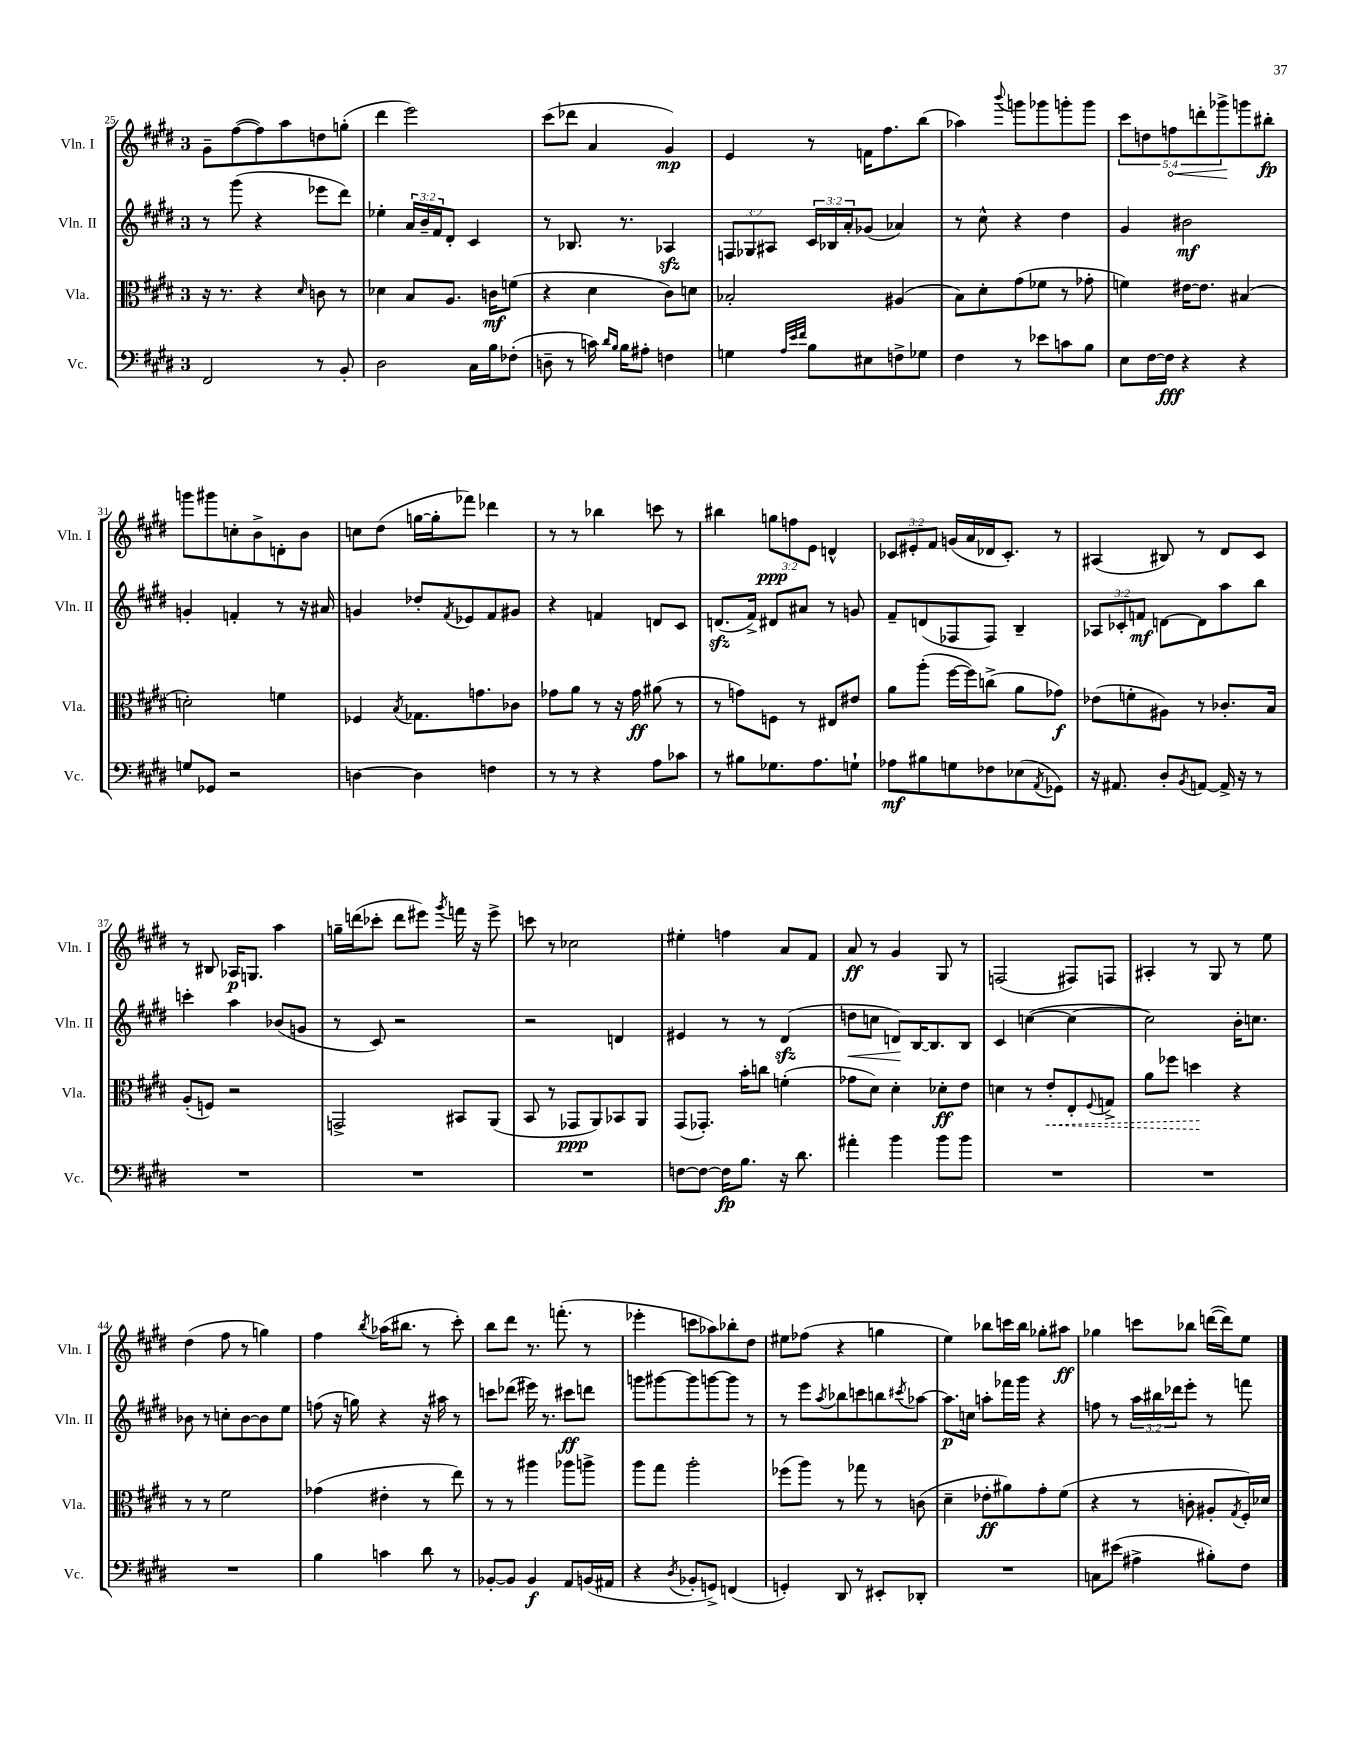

**kern	**kern	**kern	**kern
*staff4	*staff3	*staff2	*staff1
*clefF4	*clefC3	*clefG2	*clefG2
*k[f#c#g#d#]	*k[f#c#g#d#]	*k[f#c#g#d#]	*k[f#c#g#d#]
*M3/4	*M3/4	*M3/4	*M3/4
2FF#	16r	8r	8g#~
.	8.r	.	.
.	.	(8ggg#	([8ff#
.	4r	4r	8ff#])
.	.	.	8aa
.	16qqd#	.	.
8r	8c	8eee-	8dd
8BB'	8r	8ddd#)	(8gg'
=	=	=	=
2D#	4d-	4ee-'	4ddd#
.	8B	24a	2eee)
.	.	24b~	.
.	.	24f#	.
.	8.A	8d#'	.
16C#	.	4c#	.
16B	16c	.	.
(8F-'	(8f	.	.
=	=	=	=
8D~	4r	8r	(8ccc#
8r	.	8.B-	8ddd-
16c)	4d#	.	4a
16qqd#	.	.	.
16qqB	.	.	.
16B	.	8.r	.
8A#'	.	.	.
4F	8c#)	4A-	4g#)
.	8d	.	.
=	=	=	=
4G	2B-'	12F	4e
.	.	12G-	.
.	.	12A#	.
32qqA	.	.	.
32qqe	.	.	.
32qqf#	.	.	.
8B	.	24c#	8r
.	.	24B-	.
.	.	24a'	.
8E#	.	(8g-	16f
.	.	.	8.ff#
8F^	(4A#	4a-)	.
8G-	.	.	(8bb
=	=	=	=
4F#	8B)	8r	4aa-)
.	8d#'	8cc#^^	.
.	.	.	8qqbbb
8r	(8g#	4r	8ggg
8e-	8f-	.	8ggg-
8c	8r	4dd#	8ggg'
8B	8g-'	.	8ggg
=	=	=	=
8E	4f)	4g#	10ccc#
.	.	.	10dd
[16F#	.	.	.
16F#]	.	.	.
.	.	.	10ff
4r	[16e#	2b#	.
.	.	.	10ddd'
.	8.e#]	.	.
.	.	.	10ggg-^
4r	(4B#	.	8ggg
.	.	.	8bb#'
=	=	=	=
8G	2d')	4g'	8ggg
8GG-	.	.	8ggg#
2r	.	4f'	8cc'
.	.	.	8b^
.	4f	8r	8d'
.	.	16r	8b
.	.	16a#	.
=	=	=	=
[4D	4F-	4g	8cc
.	.	.	(8dd#
.	8qB	.	.
4D]	8.G-	8dd-'	[16gg
.	.	.	16gg']
.	.	8qf#	.
.	.	8e-	8fff-)
.	8.g	.	.
4F	.	8f#	4ddd-
.	8c-	8g#	.
=	=	=	=
8r	8g-	4r	8r
8r	8a	.	8r
4r	8r	4f	4bb-
.	16r	.	.
.	16g-	.	.
8A	(8a#	8d	8ccc
8c-	8r	8c#	8r
=	=	=	=
8r	8r	(8.d	4bb#
8B#	8g)	.	.
.	.	16f#^)	.
8.G-	8F	8d#	12gg
.	.	.	12ff
.	8r	8a#	.
.	.	.	12e
8.A	.	.	.
.	8E#	8r	4d^^
8G`	8e#	8g	.
=	=	=	=
8A-	8a	8f#~	12c-
.	.	.	12e#'
8B#	(8aa'	(8d	.
.	.	.	12f#
8G	[16ff#	8F-	(16g
.	16ff#])	.	16a
8F-	(8cc^	8F-)	16d-
.	.	.	8.c-')
(8E-	8a	4B~	.
8qAA	.	.	.
8GG-)	8g-)	.	8r
=	=	=	=
16r	(8e-	12A-	(4A#
8.AA#	.	.	.
.	.	12c-'	.
.	8f'	.	.
.	.	12f	.
8D#'	8A#)	[8d	8B#)
8qBB	.	.	.
[8AA	8r	8d]	8r
16AA^]	8.c-'	8aa	8d#
16r	.	.	.
8r	.	8bb	8c#
.	16B	.	.
=	=	=	=
2.r	(8A'	4ccc'	8r
.	8F)	.	8B#
.	2r	4aa	16A-
.	.	.	8.G
.	.	(8b-	4aa
.	.	8g	.
=	=	=	=
2.r	2GG^	8r	16gg~
.	.	.	(16ddd
.	.	8c#)	8ccc-'
.	.	2r	8ddd
.	.	.	8eee#)
.	.	.	8qggg#
.	8BB#	.	16fff
.	.	.	16r
.	(8AA	.	8eee#^
=	=	=	=
2.r	8BB	2r	8ccc
.	8r	.	8r
.	8GG-	.	2cc-
.	8AA)	.	.
.	8BB-	4d	.
.	8AA	.	.
=	=	=	=
[8F	(8GG#	4e#	4ee#'
8F_	8.GG-')	.	.
16F]	.	8r	4ff
8.B	16b'	.	.
.	8cc	8r	.
16r	(4f'	(4d#	8a
8.d#	.	.	.
.	.	.	8f#
=	=	=	=
4a#'	8g-	8dd	8a
.	8d#)	8cc	8r
4b	4d#'	8d)	4g#
.	.	[16B	.
.	.	8.B]	.
8b	8d-'	.	8G#
8b	8e	8B	8r
=	=	=	=
2.r	4d	4c#	(2F
.	8r	([4cc	.
.	8e'	.	.
.	8E'	4cc_	8F#)
.	8qqF#	.	.
.	8G^	.	8F
=	=	=	=
2.r	8a	2cc])	4A#'
.	8ff-	.	.
.	4dd	.	8r
.	.	.	8G#
.	4r	16b'	8r
.	.	8.cc	.
.	.	.	8ee
=	=	=	=
2.r	8r	8b-	(4dd#
.	8r	8r	.
.	2f#	8cc'	8ff#
.	.	[8b-	8r
.	.	8b-]	4gg)
.	.	8ee	.
=	=	=	=
4B	(4g-	(8ff	4ff#
.	.	16r	.
.	.	16gg)	.
.	.	.	8qbb
4c	4e#'	4r	(16aa-
.	.	.	8.bb#
8d#	8r	16r	8r
.	.	16aa#	.
8r	8ee)	8r	8ccc#')
=	=	=	=
[8BB-'	8r	8ccc	8bb
8BB-]	8r	(8ddd-	8ddd#
4BB-	4aa#	16eee#)	8.r
.	.	8.r	.
.	.	.	(8.fff'
8AA	8aa-	8ccc#	.
(16BB	8aa^	8ddd	8r
16AA#	.	.	.
=	=	=	=
4r	8aa	8ggg	4eee-'
.	8gg#	[8ggg#	.
8qD#	.	.	.
8BB-'	2aa'	8ggg#]	8ccc
8GG^)	.	[8ggg	8aa-)
(4FF	.	8ggg]	8bb-'
.	.	8r	8dd#
=	=	=	=
4GG')	(8ff-	8r	8ee#
.	8aa)	8eee	(8ff-
.	.	8qaa	.
8DD#	8r	8bb-	4r
8r	8gg-	8ccc	.
8EE#'	8r	8bb	4gg
.	.	8qccc#	.
8DD-'	(8c	[8aa-	.
=	=	=	=
2.r	4d#~	8.aa-]	4ee)
.	.	16cc	.
.	8e-'	8aa'	8bb-
.	8a#)	16fff-	16ccc
.	.	16ggg#	16bb-
.	8g#'	4r	8gg-'
.	(8f#	.	8aa#
=	=	=	=
8C	4r	8ff	4gg-
(8e#	.	8r	.
4A#^	8r	24aa	8ccc
.	.	24bb#	.
.	.	24ddd-	.
.	8c'	8eee'	8bb-
8B#')	8A#'	8r	([16ddd
.	.	.	16ddd])
.	8qG#	.	.
8F#	16F#')	8fff	8ee
.	16d-	.	.
==	==	==	==
*-	*-	*-	*-
